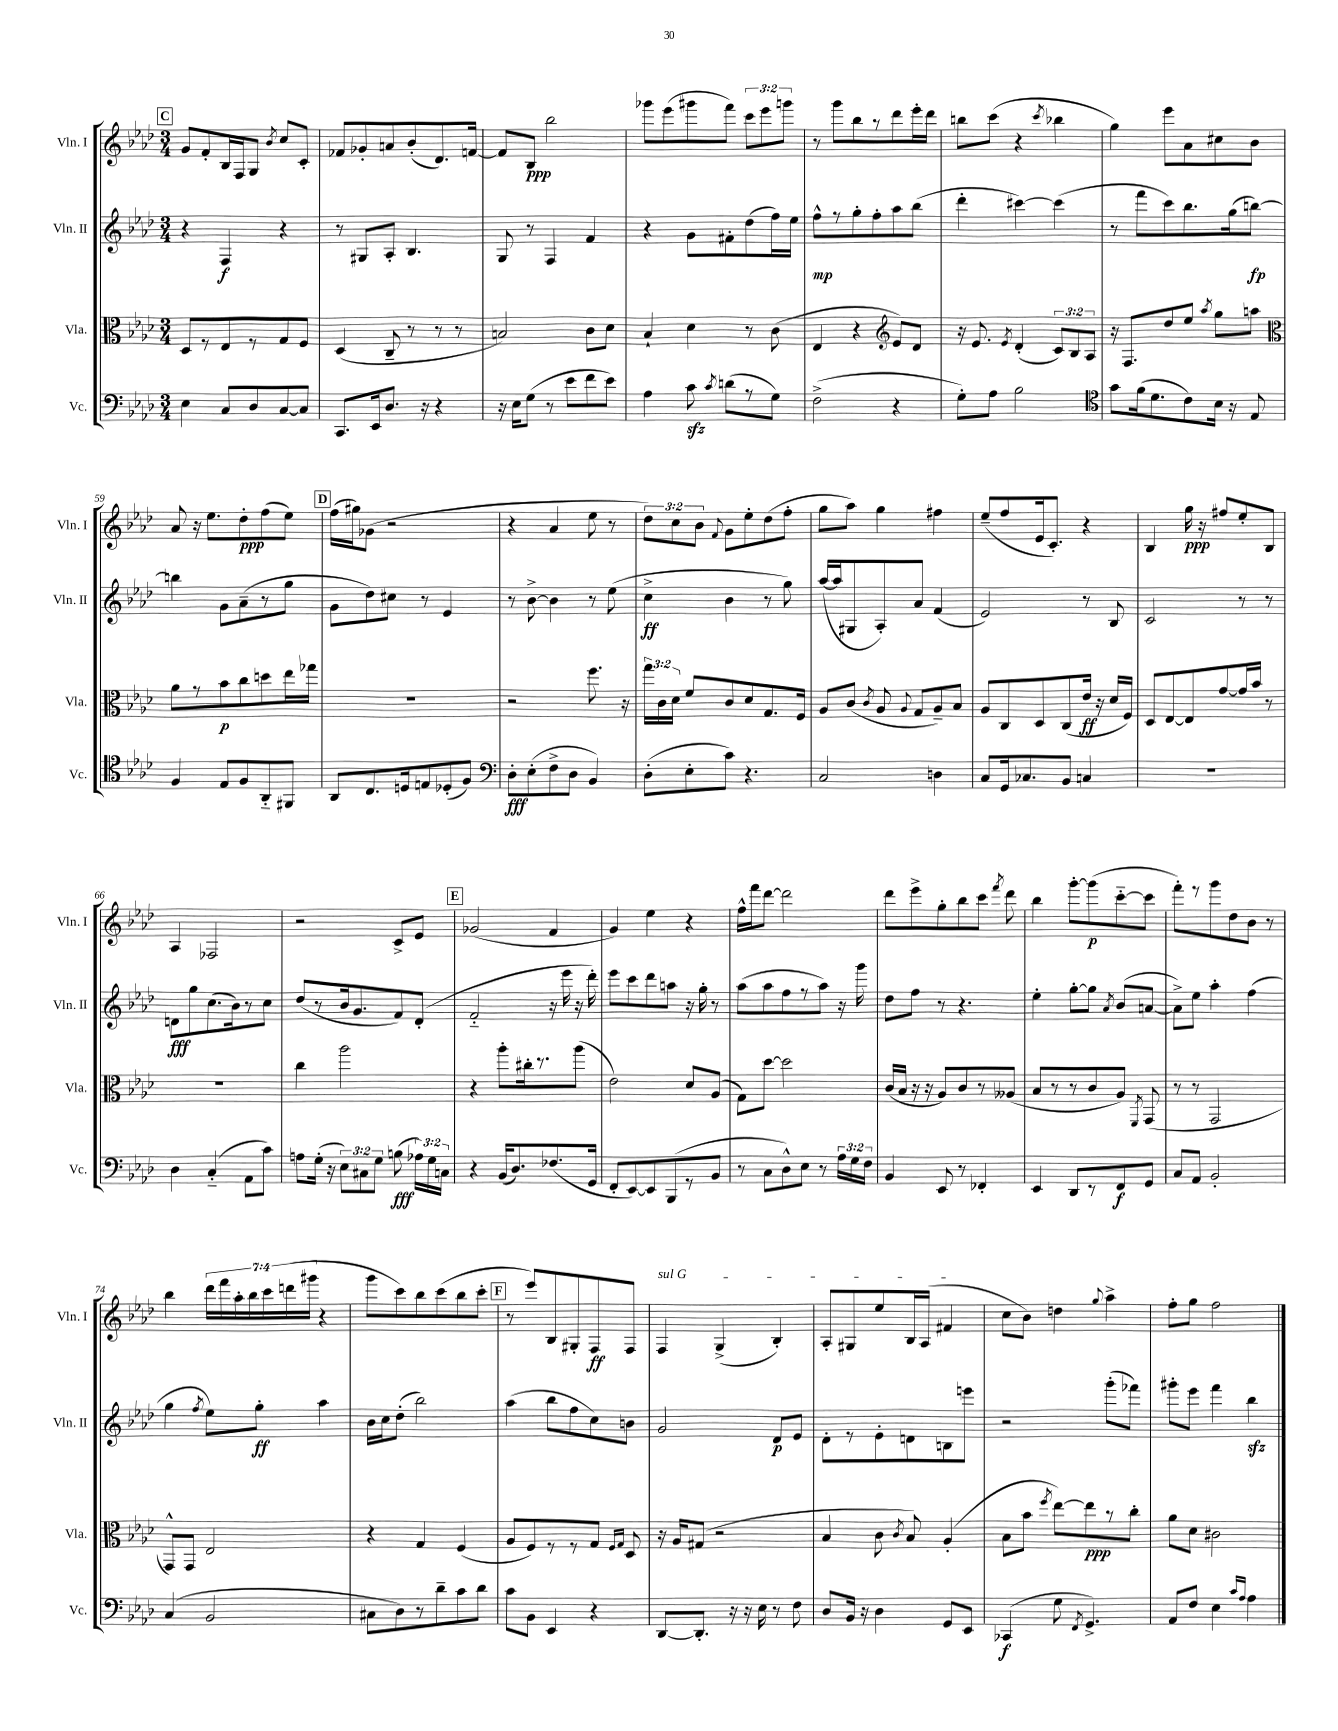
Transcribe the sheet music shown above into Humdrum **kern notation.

**kern	**kern	**kern	**kern
*staff4	*staff3	*staff2	*staff1
*clefF4	*clefC3	*clefG2	*clefG2
*k[b-e-a-d-]	*k[b-e-a-d-]	*k[b-e-a-d-]	*k[b-e-a-d-]
*M3/4	*M3/4	*M3/4	*M3/4
4E-	8D-	4r	8g
.	8r	.	8f'
8C	8E-	4F	16B-
.	.	.	16F
8D-	8r	.	8G
.	.	.	8qb-
[8C	8G	4r	8cc
8C]	8F	.	8c'
=	=	=	=
8.CC	(4D-	8r	8f-
.	.	8G#	8g-'
16EE-	.	.	.
8.D-	8C~	8A-'	8a
.	8r	4.B-	(8b-'
16r	.	.	.
4r	8r	.	8.d-)
.	8r	.	.
.	.	.	[16f
=	=	=	=
16r	2B)	8G	8f]
16E-	.	.	.
(8G	.	8r	8B-
8r	.	4F	2bb-
8e-	.	.	.
8f	8c	4f	.
8e-)	8d-	.	.
=	=	=	=
4A-	4B-`	4r	8ggg-
.	.	.	(8eee-
8c	4d-	8g	8ggg#
8qc	.	.	.
(8d	.	8f#'	8fff)
8r	8r	(8dd-	12ccc
.	.	.	12eee-
8G)	(8c	16ff)	.
.	.	.	12ggg
.	.	16ee-	.
=	=	=	=
(2F^	4E-	8ff^^	8r
.	.	8r	8ggg
.	4r	8gg'	8bb-
.	.	8ff'	8r
*	*clefG2	*	*
4r	8e-)	8aa-	8ddd-
.	8d-	(8bb-	16eee-'
.	.	.	16ddd-
=	=	=	=
8G')	16r	4ddd-'	8bb
.	8.e-	.	.
8A-	.	.	(8ccc
.	8qe-	.	.
2B-	(4d-'	[4ccc#)	4r
.	.	.	8qccc
.	12c)	(4ccc#]	4bb-
.	12B-	.	.
.	12A-	.	.
=	=	=	=
*clefC4	*	*	*
8g	16r	8r	4gg)
.	8.F	.	.
(16f	.	8fff	.
8.d-	.	.	.
.	8dd-	8ccc)	8eee-
8c)	8ee-	8.bb-	8a-
.	8qaa-	.	.
16B-	8gg	.	8cc#
16r	.	(16gg	.
8E-	8aa	[8bb)	8b-
=	=	=	=
*	*clefC3	*	*
4F	8a-	4bb]	8a-
.	8r	.	16r
.	.	.	8.ee-
8E-	8b-	8g	.
8F	8cc	(8a-~	8dd-'
8AA-'~	8dd	8r	(8ff
8FF#	16ee-	8gg	8ee-)
.	16gg-	.	.
=	=	=	=
8AA-	2.r	8g	(16ff
.	.	.	16gg#)
8.C	.	8dd-)	(8g-
.	.	8cc#	2r
16D	.	.	.
8E	.	8r	.
(8D-'	.	4e-	.
8F)	.	.	.
=	=	=	=
*clefF4	*	*	*
8D-'	2r	8r	4r
(8E-'	.	[8b-^	.
8F^	.	4b-]	4a-
8D-	.	.	.
4BB-)	8.ff	8r	8ee-
.	.	(8ee-	8r
.	16r	.	.
=	=	=	=
(8D-'	24gg	4cc^	12dd-)
.	24c	.	.
.	24d-	.	12cc
8E-'	8f	.	.
.	.	.	12b-
.	.	.	8qqf
8c)	8c	4b-	8g
4.r	8d-	.	8ee-'
.	8.G	8r	(8dd-
.	.	8gg)	8ff'
.	16F	.	.
=	=	=	=
2C	8A-	([16aa-	8gg
.	.	16aa-]	.
.	(8c	8G#	8aa-)
.	8qc	.	.
.	8A-	8A-')	4gg
.	8qqA-	.	.
.	8G	8a-	.
4D	8A-~)	(4f	4ff#
.	8B-	.	.
=	=	=	=
8C	8A-	2e-)	(8ee-~
16GG	8C	.	8ff
8.C-	.	.	.
.	8D-	.	16e-
.	.	.	8.c')
8BB-	(8C	.	.
4C	16e-	8r	4r
.	16r	.	.
.	16d-	8B-	.
.	16F)	.	.
=	=	=	=
2.r	8D-	2c	4B-
.	[8E-	.	.
.	8E-]	.	16gg
.	.	.	16r
.	[8g	.	8ff#
.	16g]	8r	8ee-'
.	16b-	.	.
.	8r	8r	8B-
=	=	=	=
4D-	2.r	8d	4A-
.	.	8gg	.
(4C'~	.	(8.cc	2F-
.	.	16b-)	.
8AA-	.	8r	.
8c)	.	8cc	.
=	=	=	=
8A	4cc	(8dd-	2r
(16G'	.	8r	.
16r	.	.	.
12E-)	2aa-	16b-	.
.	.	8.g	.
12C#	.	.	.
12G	.	.	.
(8B	.	8f)	8c^
24A-)	.	(8d-'	8e-
24G	.	.	.
24C	.	.	.
=	=	=	=
4r	4r	2f'~	(2g-
(16BB-	8aa-'	.	.
8.D-)	.	.	.
.	16cc#'	.	.
.	8.r	.	.
(8.F-	.	16r	4f
.	.	16eee-	.
.	(8aa-	16r	.
16GG	.	16ddd-')	.
=	=	=	=
8FF'	2e-)	8eee-	4g)
[8EE-)	.	8ccc	.
8EE-]	.	8ddd-	4ee-
(8BBB-	.	8aa	.
8r	8d-	16r	4r
.	.	16gg'	.
8BB-	(8A-	8r	.
=	=	=	=
8r	8G)	(8aa-	16ff^^
.	.	.	16fff
8C	[8dd-	8aa-	[8ddd-
8D-^^)	2dd-]	8ff	2ddd-]
8E-	.	8r	.
8r	.	8aa-)	.
24A-	.	16r	.
24G	.	.	.
.	.	16ggg	.
24F	.	.	.
=	=	=	=
4BB-	(16c	8dd-	8ddd-
.	16B-	.	.
.	16r	8ff	8eee-^
.	16r	.	.
8EE-	8A-)	8r	8gg'
8r	8c	4.r	8bb-
4FF-'	8r	.	8ccc
.	.	.	8qfff
.	(8A--	.	8ddd-
=	=	=	=
4EE-	8B-	4ee-'	4bb-
.	8r	.	.
8DD-	8r	[8gg'	[8ggg'
8r	8c	8gg]	(8ggg]
.	.	8qa-	.
8FF	8A-)	(8b-	[8ccc'~
.	8qFF	.	.
8GG	(8GG	[8a	8ccc]
=	=	=	=
8C	8r	8a^])	8fff')
8AA-	8r	8ee-	8r
2BB-'	2GG	4aa-'	8ggg
.	.	.	8dd-
.	.	(4ff	8b-
.	.	.	8r
=	=	=	=
(4C	8GG^^)	4gg	4bb-
.	8GG	.	.
.	.	8qff	.
2BB-	2E-	8ee-)	28ddd-
.	.	.	28fff
.	.	.	28aa-'
.	.	.	28bb-
.	.	8gg'	.
.	.	.	28ccc
.	.	.	(28ddd
.	.	.	28ggg#
.	.	4aa-	4r
=	=	=	=
8C#	4r	16b-	8ggg
.	.	16cc	.
8D-)	.	(8dd-'	8ccc)
8r	4G	2bb-)	8bb-
8d-~	.	.	(8ccc
8c	(4F	.	8bb-
8d-	.	.	8ccc'
=	=	=	=
8c	8A-	(4aa-	8r
8BB-	8F)	.	8eee-)
4EE-	8r	8bb-	8B-
.	8r	8ff	8G#'
4r	8G	8cc)	8F
.	16qqF	.	.
.	16qqG	.	.
.	8D-	8b	8F
=	=	=	=
[8DD-	16r	2g	4F
.	16A-	.	.
8.DD-']	(8G#	.	.
.	2r	.	(4G^
16r	.	.	.
16r	.	.	.
16E-	.	.	.
8r	.	8d-	4B-')
8F	.	8e-	.
=	=	=	=
8D-	4B-	8d-'	8A-'
16BB-	.	8r	8G#
16r	.	.	.
4D-	8c	8e-'	8ee-
.	8qc	.	.
.	8B-)	8d	16B-
.	.	.	(16A-
8GG	(4A-'	8B	4f#
8EE-	.	8eee	.
=	=	=	=
(4CC-	8B-	2r	8cc
.	8b-	.	8b-)
.	8qff	.	.
8G	[8ee-)	.	4dd
8qFF	.	.	.
4.GG^)	8ee-]	.	.
.	.	.	8qqgg
.	8r	(8ggg'	4aa-^
.	8cc'	8fff-)	.
=	=	=	=
8AA-	8a-	8ggg#'	8ff'
8F	8d-	8eee-	8gg
4E-	2c#	4fff	2ff
16qqc	.	.	.
16qqA-	.	.	.
4A-	.	4bb-	.
==	==	==	==
*-	*-	*-	*-
